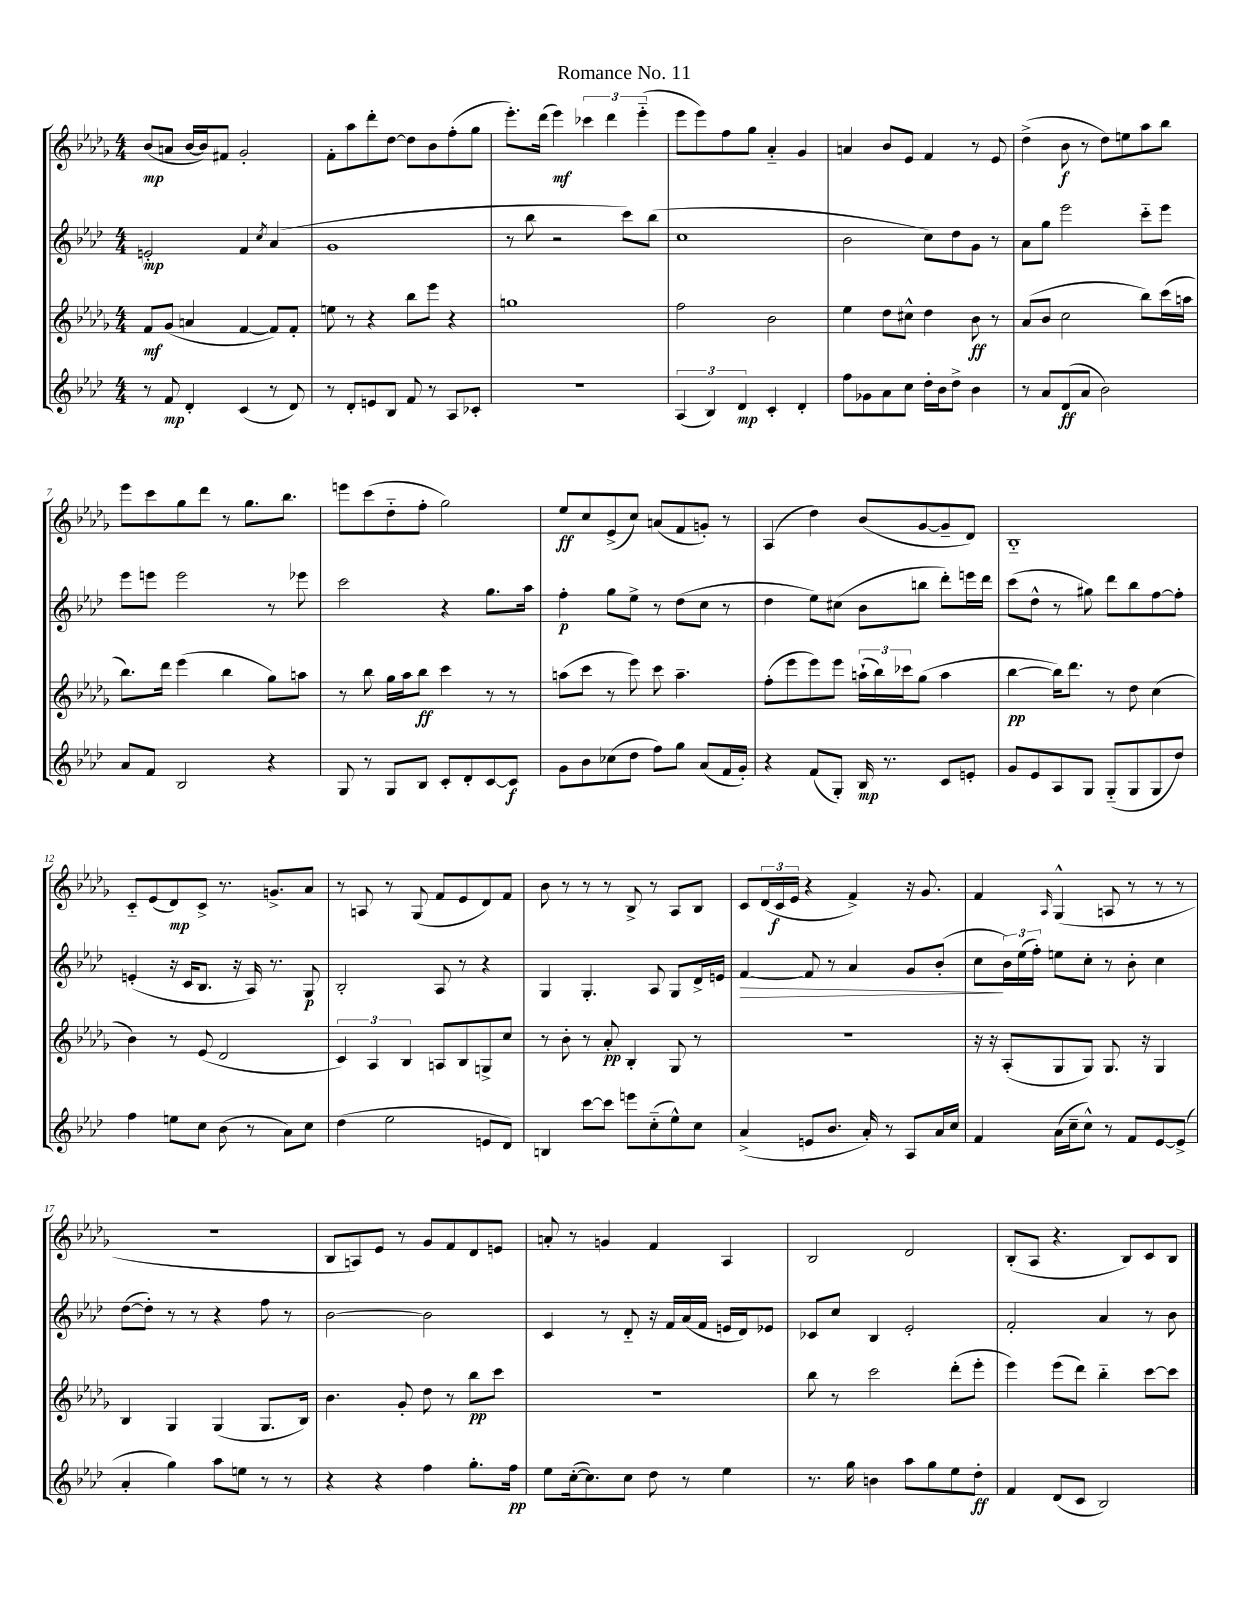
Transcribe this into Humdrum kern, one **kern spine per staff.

**kern	**dynam	**kern	**dynam	**kern	**dynam	**kern	**dynam
*part4	*part4	*part3	*part3	*part2	*part2	*part1	*part1
*staff4	*staff4	*staff3	*staff3	*staff2	*staff2	*staff1	*staff1
*clefG2	*	*clefG2	*	*clefG2	*	*clefG2	*
*k[b-e-a-d-]	*	*k[b-e-a-d-g-]	*	*k[b-e-a-d-]	*	*k[b-e-a-d-g-]	*
*M4/4	*	*M4/4	*	*M4/4	*	*M4/4	*
=1	=1	=1	=1	=1	=1	=1	=1
8r	.	8f/L	mf	2en'/	mp	(8b-/L	mp
8f/	mp	(8g-/J	.	.	.	8an/J	.
4d-'/	.	4an/	.	.	.	[16b-/LL	.
.	.	.	.	.	.	16b-/J])	.
.	.	.	.	.	.	8f#X/J	.
(4c/	.	[4f/	.	4f/	.	2g-'/	.
.	.	.	.	8qcc/	.	.	.
8r	.	8f/L])	.	(4a-/	.	.	.
8d-/)	.	8f'/J	.	.	.	.	.
=2	=2	=2	=2	=2	=2	=2	=2
8r	.	8een\	.	1g	.	8f'\L	.
8d-'/L	.	8r	.	.	.	8aa-\	.
8en/	.	4r	.	.	.	8ddd-'\	.
8B-/J	.	.	.	.	.	[8dd-\J	.
8f/	.	8bb-\L	.	.	.	8dd-\L]	.
8r	.	8eee-\J	.	.	.	8b-\	.
8A-/L	.	4r	.	.	.	(8ff'\	.
8c-X'/J	.	.	.	.	.	8gg-\J	.
=3	=3	=3	=3	=3	=3	=3	=3
1r	.	1ggn	.	8r	.	8.eee-'\L)	.
.	.	.	.	8bb-\	.	.	.
.	.	.	.	.	.	(16ddd-\Jk	.
.	.	.	.	2r	.	4eee-\)	mf
.	.	.	.	.	.	6ccc-X\	.
.	.	.	.	.	.	6ddd-\	.
.	.	.	.	8ccc\L)	.	.	.
.	.	.	.	.	.	(6eee-\	.
.	.	.	.	(8bb-\J	.	.	.
=4	=4	=4	=4	=4	=4	=4	=4
(6A-/	.	2ff\	.	1cc	.	8eee-\L	.
.	.	.	.	.	.	8eee-\)	.
6B-/)	.	.	.	.	.	.	.
.	.	.	.	.	.	8ff\	.
6d-/	mp	.	.	.	.	.	.
.	.	.	.	.	.	8gg-\J	.
4c'/	.	2b-\	.	.	.	4a-/	.
4d-'/	.	.	.	.	.	4g-/	.
=5	=5	=5	=5	=5	=5	=5	=5
8ff\L	.	4ee-\	.	2b-\	.	4an/	.
8g-X\	.	.	.	.	.	.	.
8a-\	.	8dd-\L	.	.	.	8b-/L	.
8cc\J	.	8cc#X^^\J	.	.	.	8e-/J	.
16dd-'\LL	.	4dd-\	.	8cc\L)	.	4f/	.
16b-\J	.	.	.	.	.	.	.
8dd-^\J	.	.	.	8dd-\	.	.	.
4b-\	.	8b-\	ff	8g\J	.	8r	.
.	.	8r	.	8r	.	8e-/	.
=6	=6	=6	=6	=6	=6	=6	=6
8r	.	(8a-/L	.	8a-\L	.	(4dd-^\	.
8a-/L	.	8b-/J	.	8gg\J	.	.	.
(8d-/	ff	2cc\	.	2eee-\	.	8b-\	f
8a-/J	.	.	.	.	.	8r	.
2b-\)	.	.	.	.	.	8dd-\L)	.
.	.	.	.	.	.	8een\	.
.	.	8bb-\L)	.	8ccc\L	.	8aa-\	.
.	.	(16ccc\L	.	8eee-\J	.	8bb-\J	.
.	.	16aan\JJ	.	.	.	.	.
!!LO:LB:g=z
=7	=7	=7	=7	=7	=7	=7	=7
8a-/L	.	8.bb-\L)	.	8eee-\L	.	8eee-\L	.
8f/J	.	.	.	8eeen\J	.	8ccc\	.
.	.	16ddd-\Jk	.	.	.	.	.
2B-/	.	(4eee-\	.	2eee\	.	8gg-\	.
.	.	.	.	.	.	8ddd-\J	.
.	.	4bb-\	.	.	.	8r	.
.	.	.	.	.	.	8.gg-\L	.
4r	.	8gg-\L)	.	8r	.	.	.
.	.	.	.	.	.	8.bb-\J	.
.	.	8aan\J	.	8eee-X\	.	.	.
=8	=8	=8	=8	=8	=8	=8	=8
8G/	.	8r	.	2ccc\	.	8eeen\L	.
8r	.	8bb-\	.	.	.	(8ccc\	.
8G/L	.	16gg-\LL	.	.	.	8dd-\	.
.	.	16aa-\J	.	.	.	.	.
8B-/J	.	8bb-\J	ff	.	.	8ff'\J	.
8c'/L	.	4ccc\	.	4r	.	2gg-\)	.
8d-'/	.	.	.	.	.	.	.
[8c/	.	8r	.	8.gg\L	.	.	.
8c/J]	f	8r	.	.	.	.	.
.	.	.	.	16aa-\Jk	.	.	.
=9	=9	=9	=9	=9	=9	=9	=9
8g\L	.	(8aan\L	.	4ff'\	p	8ee-/L	ff
8b-\	.	8ccc\J	.	.	.	8cc/	.
(8cc-X\	.	8r	.	8gg\L	.	(8e-^/	.
8dd-\J	.	8eee-\)	.	8ee-^\J	.	8cc/J)	.
8ff\L)	.	8ccc\	.	8r	.	(8an/L	.
8gg\J	.	4.aa~\	.	(8dd-\L	.	8f/	.
(8a-/L	.	.	.	8cc\J	.	8gn'/J)	.
16f/L	.	.	.	8r	.	8r	.
16g'/JJ)	.	.	.	.	.	.	.
=10	=10	=10	=10	=10	=10	=10	=10
4r	.	(8ff'\L	.	4dd-\	.	(4A-/	.
.	.	8eee-\	.	.	.	.	.
(8f/L	.	8eee-\)	.	8ee-\L)	.	4dd-\)	.
8G'/J)	.	8eee-\J	.	(8cc#X\J	.	.	.
16B-/	mp	(24aan`\LL	.	8b-\L	.	(8b-/L	.
.	.	24bb-\)	.	.	.	.	.
8.r	.	.	.	.	.	.	.
.	.	24ccc-X\J	.	.	.	.	.
.	.	(8gg-\J	.	8bbn\J	.	[8g-/	.
8c/L	.	4aa\	.	8ddd-'\L)	.	8g-~/]	.
8en'/J	.	.	.	16eeen\L	.	8d-/J)	.
.	.	.	.	16ddd-\JJ	.	.	.
=11	=11	=11	=11	=11	=11	=11	=11
8g/L	.	[4bb-\	pp	(8ccc\L	.	1B-	.
8e-/	.	.	.	8dd-^^\J	.	.	.
8A-/	.	16bb-\KL])	.	8r	.	.	.
.	.	8.ddd-\J	.	.	.	.	.
8G/J	.	.	.	8gg#X\)	.	.	.
(8G/L	.	8r	.	8ddd-\L	.	.	.
8G/	.	8dd-\	.	8bb-\	.	.	.
8G/	.	(4cc\	.	[8ff\	.	.	.
8dd-/J)	.	.	.	8ff'\J]	.	.	.
!!LO:LB:g=z
=12	=12	=12	=12	=12	=12	=12	=12
4ff\	.	4b-\)	.	(4en'/	.	8c/L	.
.	.	.	.	.	.	(8e-/	.
8een\L	.	8r	.	16r	.	8d-/)	mp
.	.	.	.	16c/KL	.	.	.
8cc\J	.	(8e-/	.	8.B-/J	.	8c^/J	.
(8b-\	.	2d-/	.	.	.	8.r	.
.	.	.	.	16r	.	.	.
8r	.	.	.	16A-/)	.	.	.
.	.	.	.	8.r	.	8.gn^/L	.
8a-\L)	.	.	.	.	.	.	.
8cc\J	.	.	.	8G/	p	8a-/J	.
=13	=13	=13	=13	=13	=13	=13	=13
(4dd-\	.	6c/)	.	2B-'/	.	8r	.
.	.	.	.	.	.	8An/	.
.	.	6A-/	.	.	.	.	.
2ee-\	.	.	.	.	.	8r	.
.	.	6B-/	.	.	.	.	.
.	.	.	.	.	.	(8G-/	.
.	.	8An/L	.	8A-/	.	8f/L	.
.	.	8B-/	.	8r	.	8e-/	.
8en/L	.	8Gn^/	.	4r	.	8d-/)	.
8d-/J)	.	8cc/J	.	.	.	8f/J	.
=14	=14	=14	=14	=14	=14	=14	=14
4Bn/	.	8r	.	4G/	.	8b-\	.
.	.	8b-'\	.	.	.	8r	.
[8ccc\L	.	8r	.	4.G'/	.	8r	.
8ccc\J]	.	8a-'/	pp	.	.	8r	.
8eeen\L	.	4B-'/	.	.	.	8B-^/	.
(8cc\	.	.	.	8A-/	.	8r	.
8ee-^^\)	.	8G-/	.	8G/L	.	8A-/L	.
8cc\J	.	8r	.	16d-^/L	.	8B-/J	.
.	.	.	.	16en/JJ	.	.	.
=15	=15	=15	=15	=15	=15	=15	=15
!	!	!	!	!	!LO:HP:b	!	!
(4a-^/	.	1r	.	[4f/	>	8c/L	.
.	.	.	.	.	.	(24d-/L	.
.	.	.	.	.	.	24c/	f
.	.	.	.	.	.	24e-/JJ	.
8en/L	.	.	.	8f/]	.	4r	.
8.b-/J	.	.	.	8r	.	.	.
.	.	.	.	4a-/	.	4f^/)	.
16a-'/)	.	.	.	.	.	.	.
8r	.	.	.	.	.	.	.
8A-/L	.	.	.	8g/L	.	16r	.
.	.	.	.	.	.	8.g-/	.
16a-/L	.	.	.	(8b-'/J	.	.	.
16cc/JJ	.	.	.	.	.	.	.
=16	=16	=16	=16	=16	=16	=16	=16
4f/	.	16r	.	8cc\L	.	4f/	.
.	.	16r	.	.	.	.	.
.	.	(8A-'/L	.	24b-\L)	]	.	.
.	.	.	.	(24ee-\	.	.	.
.	.	.	.	24ff'\JJ)	.	.	.
.	.	.	.	.	.	16qqA-/	.
(16a-\LL	.	8G-/	.	8een\L	.	(4G-^^/	.
16cc~\J	.	.	.	.	.	.	.
8cc^^\J)	.	8G-/J)	.	8cc'\J	.	.	.
8r	.	8.G-/	.	8r	.	8An/	.
8f/L	.	.	.	8b-'\	.	8r	.
.	.	16r	.	.	.	.	.
[8e-/	.	4G-/	.	4cc\	.	8r	.
(8e-^/J]	.	.	.	.	.	8r	.
!!LO:LB:g=z
=17	=17	=17	=17	=17	=17	=17	=17
4a-'/	.	4B-/	.	([8dd-\L	.	1r	.
.	.	.	.	8dd-'\J])	.	.	.
4gg\)	.	4G-/	.	8r	.	.	.
.	.	.	.	8r	.	.	.
8aa-\L	.	(4G-/	.	4r	.	.	.
8een\J	.	.	.	.	.	.	.
8r	.	8.G-/L	.	8ff\	.	.	.
8r	.	.	.	8r	.	.	.
.	.	16B-/Jk)	.	.	.	.	.
=18	=18	=18	=18	=18	=18	=18	=18
4r	.	4.b-\	.	[2b-\	.	8B-/L	.
.	.	.	.	.	.	8An/)	.
4r	.	.	.	.	.	8e-/J	.
.	.	8g-'/	.	.	.	8r	.
4ff\	.	8dd-\	.	2b-\]	.	8g-/L	.
.	.	8r	.	.	.	8f/	.
8.gg'\L	.	8bb-\L	pp	.	.	8d-/	.
.	.	8ccc\J	.	.	.	8en/J	.
16ff\Jk	pp	.	.	.	.	.	.
=19	=19	=19	=19	=19	=19	=19	=19
8ee-\L	.	1r	.	4c/	.	8an'/	.
([16cc'\k	.	.	.	.	.	8r	.
8.cc\])	.	.	.	.	.	.	.
.	.	.	.	8r	.	4gn/	.
8cc\J	.	.	.	8d-/	.	.	.
8dd-\	.	.	.	16r	.	4f/	.
.	.	.	.	16f/LL	.	.	.
8r	.	.	.	(16a-/	.	.	.
.	.	.	.	16f/JJ	.	.	.
4ee-\	.	.	.	16en/LL	.	4A-/	.
.	.	.	.	16d-/J)	.	.	.
.	.	.	.	8e-X/J	.	.	.
=20	=20	=20	=20	=20	=20	=20	=20
8.r	.	8bb-\	.	8c-X/L	.	2B-/	.
.	.	8r	.	8cc/J	.	.	.
16gg\	.	.	.	.	.	.	.
4bn\	.	2ccc\	.	4B-/	.	.	.
8aa-\L	.	.	.	2e-'/	.	2d-/	.
8gg\	.	.	.	.	.	.	.
8ee-\	.	(8ddd-'\L	.	.	.	.	.
8dd-'\J	ff	8eee-'\J	.	.	.	.	.
=21	=21	=21	=21	=21	=21	=21	=21
4f/	.	4eee-\)	.	2f'/	.	(8B-'/L	.
.	.	.	.	.	.	8A-/J	.
(8d-/L	.	(8eee-\L	.	.	.	4.r	.
8c/J	.	8ddd-\J)	.	.	.	.	.
2B-/)	.	4bb-\	.	4a-/	.	.	.
.	.	.	.	.	.	8B-/L)	.
.	.	[8ccc\L	.	8r	.	8c/	.
.	.	8ccc\J]	.	8b-\	.	8B-/J	.
==	==	==	==	==	==	==	==
*-	*-	*-	*-	*-	*-	*-	*-
